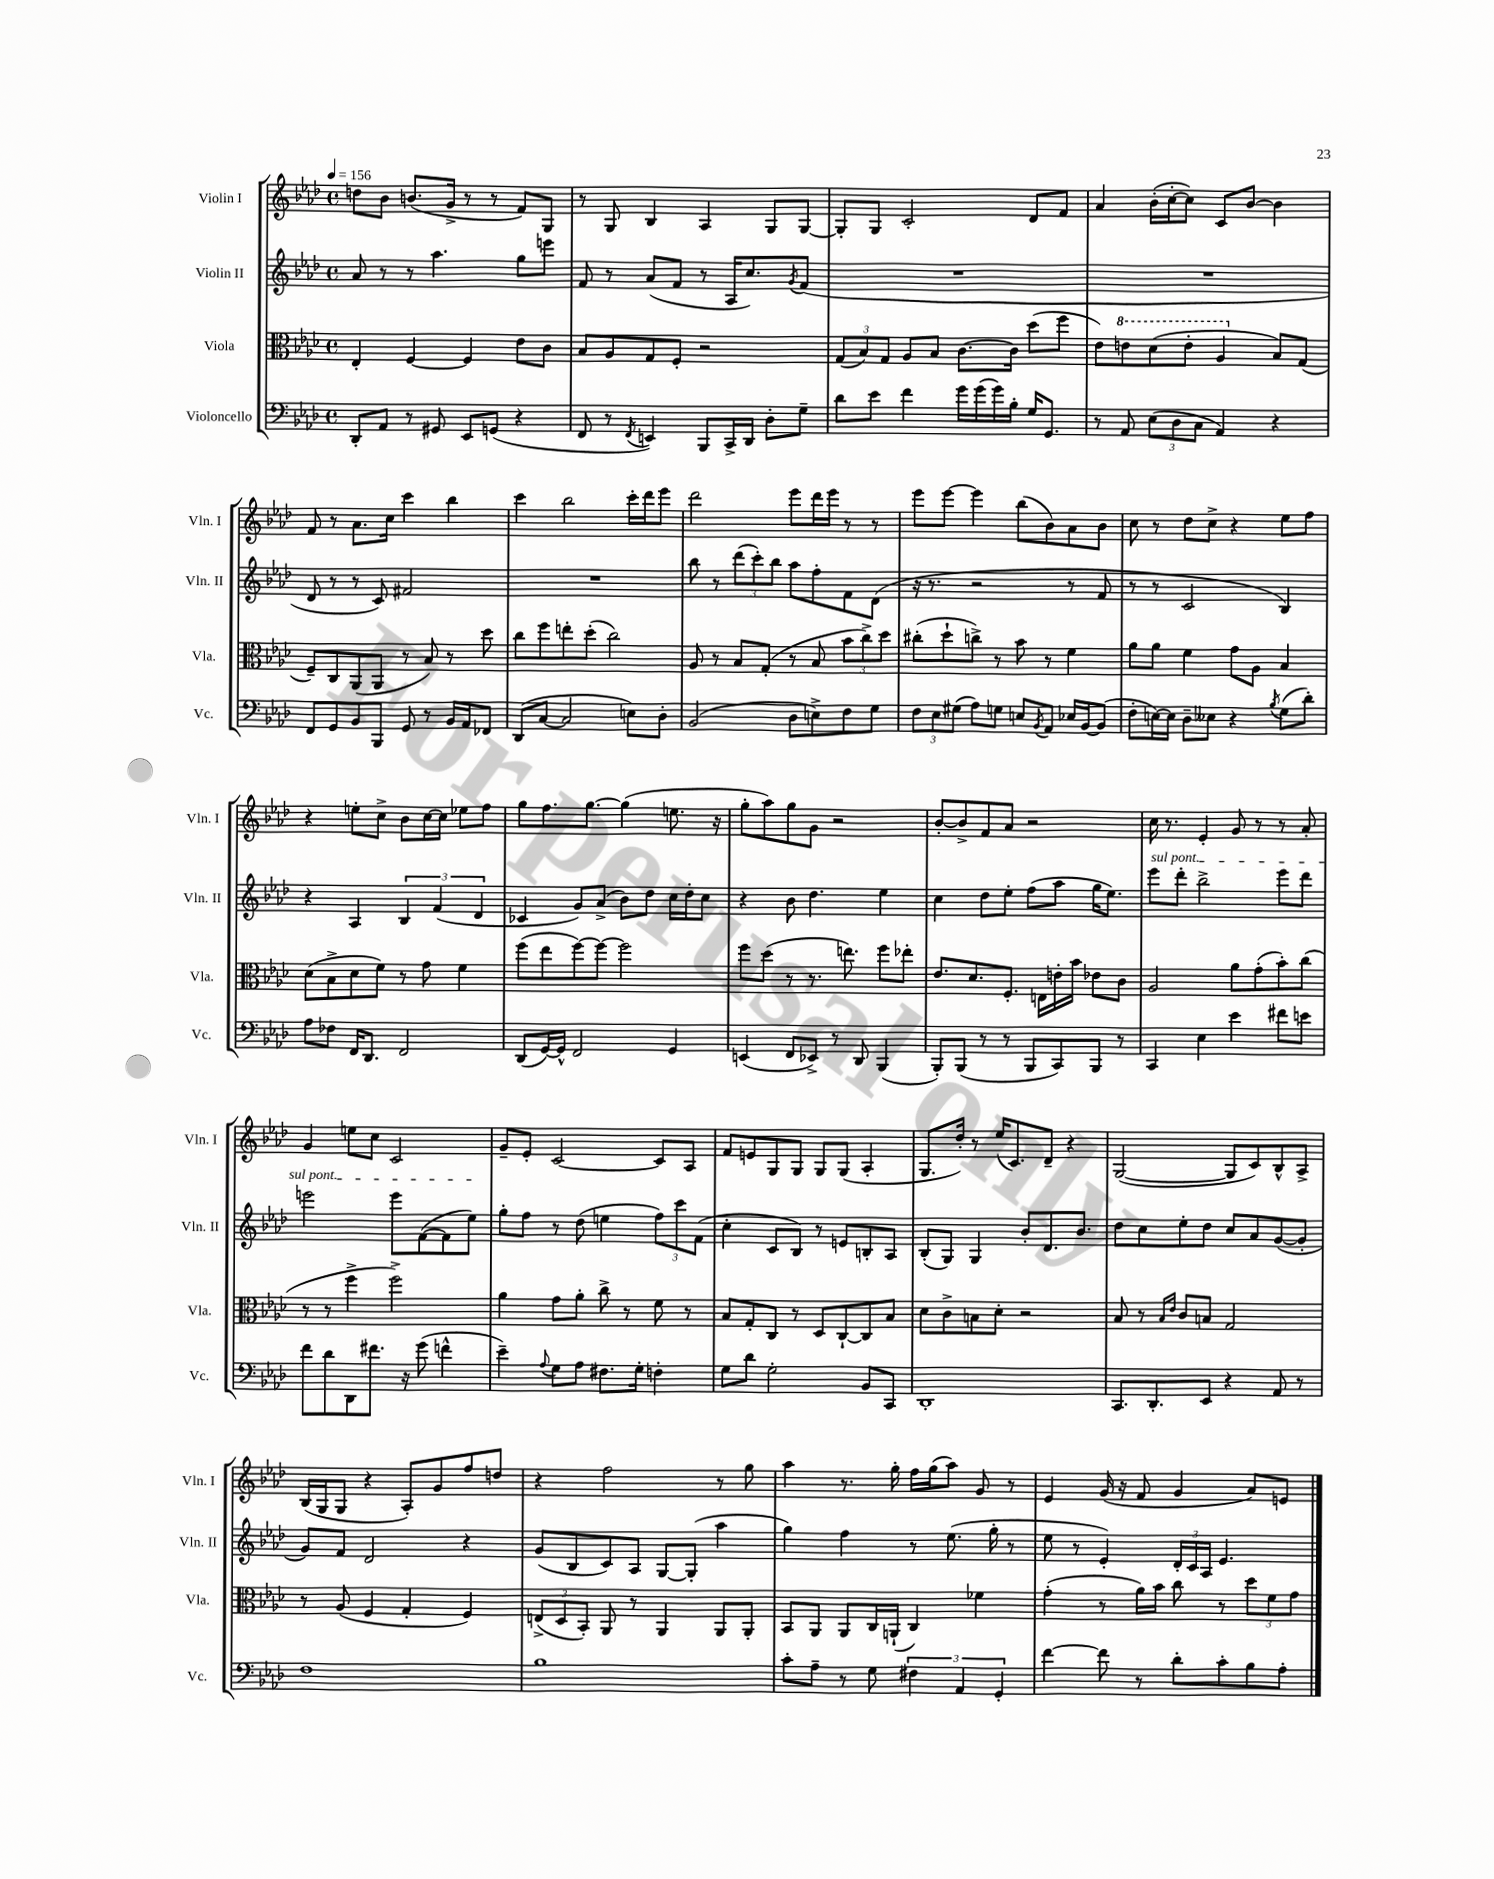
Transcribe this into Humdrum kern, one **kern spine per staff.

**kern	**kern	**kern	**kern
*staff4	*staff3	*staff2	*staff1
*clefF4	*clefC3	*clefG2	*clefG2
*k[b-e-a-d-]	*k[b-e-a-d-]	*k[b-e-a-d-]	*k[b-e-a-d-]
*M4/4	*M4/4	*M4/4	*M4/4
*met(c)	*met(c)	*met(c)	*met(c)
*MM156	*MM156	*MM156	*MM156
8DD-'/L	4E-'/	8a-/	8dd\L
8AA-/J	.	8r	8b-\J
8r	[4F/	8r	(8.b/L
8GG#/	.	4.aa-\	.
.	.	.	16g^/Jk
8EE-/L	4F/]	.	8r
(8GG/J	.	.	8r
4r	8e-\L	8gg\L	8f/L)
.	8c\J	8eee\J	8G/J
=	=	=	=
8FF/	8B-/L	8f/	8r
8r	8A-/	8r	8G/
8qFF/	.	.	.
4EE/)	8G/	(8a-/L	4B-/
.	8F'/J	8f/J	.
8BBB-/L	2r	8r	4A-/
16CC^/L	.	16A-/LK	.
16DD-/JJ	.	8.cc/)	.
8D-'\L	.	.	8G/L
.	.	8qg/	.
8G~\J	.	(8f/J	[8G/J
=	=	=	=
8d-\L	(12G/L	1r	8G'/]L
.	12B-/)	.	.
8e-\J	.	.	8G/J
.	12G/J	.	.
4f\	8A-/L	.	2c'/
.	8B-/J	.	.
16g\LL	[8.c\L	.	.
(16g\	.	.	.
16g\)	.	.	.
16B-'\JJ	16c\]Jk	.	.
16G/LK	(8dd-\L	.	8d-/L
8.GG/J	.	.	.
.	8ff\J	.	8f/J
=	=	=	=
8r	8e-\L)	1r	4a-/
8AA-/	8ee\	.	.
(12E-\L	(8dd-\	.	(16b-'\LL
.	.	.	[16cc'\J
12D-\	.	.	.
.	8ee'\J	.	8cc\]J)
12C\J	.	.	.
4AA-/)	4a-/	.	8c/L
.	.	.	[8b-/J
4r	8B-/L)	.	4b-\]
.	(8G/J	.	.
=	=	=	=
8FF/L	8F~/L)	8d-/	8f/
8GG/	8C/	8r	8r
8BB-/	(8AA-/	8r	8.a-\L
8BBB-/J	8AA-/J	8c/)	.
.	.	.	16cc\Jk
8GG/	8r	2f#/	4ccc\
8r	8B-/)	.	.
16BB-/LL	8r	.	4bb-\
16AA-/J	.	.	.
8FF-/J	8dd-\	.	.
=	=	=	=
(8DD-/L	8cc\L	1r	4ccc\
[8C/J	8ff\	.	.
2C/]	8ee'\	.	2bb-\
.	(8dd-'\J	.	.
.	2cc\)	.	.
8E\L)	.	.	16ccc'\LL
.	.	.	16ddd-\J
8D-'\J	.	.	8eee-\J
=	=	=	=
(2BB-/	8A-/	8bb-\	2ddd-\
.	8r	8r	.
.	8B-/L	(12ddd-\L	.
.	.	12ccc'\)	.
.	(8G'/J	.	.
.	.	12bb-\J	.
8D-\L	8r	8aa-\L	8eee-\L
8E^\)	8B-/	8ff'\	16ddd-\L
.	.	.	16eee-\JJ
8F\	12b-\L	8f\	8r
.	12cc^\)	.	.
8G\J	.	(8d-\J	8r
.	12dd-\J	.	.
=	=	=	=
12F\L	(8cc#'\L	16r	8eee-\L
.	.	8.r	.
12E-\	.	.	.
.	8dd-`\	.	[8eee-\J
(12G#\J	.	.	.
8A-\L)	8cc^\J)	2r	4eee-\]
8G\J	8r	.	.
8E/L	8b-\	.	(8bb-\L
8qBB-/	.	.	.
8AA-/J	8r	.	8b-\)
16E-/LL	4f\	8r	8a-\
[16BB-/J	.	.	.
(8BB-/]J	.	8f/	8b-\J
=	=	=	=
8F'\L	8a-\L	8r	8cc\
[16E\L)	8a-\J	8r	8r
16E\]JJ	.	.	.
8D-~\L	4f\	2c/	8dd-\L
8E--\J	.	.	8cc^\J
4r	8g\L	.	4r
.	8A-\J	.	.
8qB-/	.	.	.
(8G\L	4B-/	4B-/)	8ee-\L
8d-'\J)	.	.	8ff\J
=	=	=	=
8A-\L	(8d-\L	4r	4r
8F-\J	8B-^\	.	.
16FF/LK	8d-\	4A-/	8ee'\L
8.DD-/J	.	.	.
.	8f\J)	.	8cc^\J
2FF/	8r	6B-/	8b-\L
.	8g\	.	[16cc\L
.	.	(6f/	.
.	.	.	16cc\]JJ
.	4f\	.	8ee-\L
.	.	6d-/	.
.	.	.	8ff\J
=	=	=	=
(8DD-/L	(8ff\L	4c-/	8gg\L
[16GG/L)	8ee-\	.	8.ff\
16GG^^/]JJ	.	.	.
2FF/	[8ff\)	8g/L)	.
.	.	.	[8.gg\J
.	8ff\_J	(8a-^/J	.
.	2ff\]	8b-\L)	(4gg\]
.	.	8dd-\J	.
4GG/	.	16cc\LL	8.ee\
.	.	16dd-'\J	.
.	.	8cc\J	.
.	.	.	16r
=	=	=	=
(4EE/	8ff\L	4r	8gg'\L
.	(8dd-\J	.	8aa-\)
8FF/L	8r	8b-\	8gg\
8EE-^/J)	8.r	4.dd-\	8g\J
8r	.	.	2r
.	8.ee\)	.	.
8DD-/	.	.	.
(4BBB-/	8ff\L	4ee-\	.
.	8ee-'\J	.	.
=	=	=	=
8BBB-'/L)	8.e-/L	4cc\	[8b-'/L
(8BBB-/J	.	.	8b-^/]
.	8.d-/	.	.
8r	.	8dd-\L	8f/
8r	8.F'/J	8ee-'\J	8a-/J
8BBB-/L	.	(8ff\L	2r
.	16E\LL	.	.
8CC/)	16e'\	8aa-\J	.
.	16b-\JJ	.	.
8BBB-/J	8e-\L	16gg\LK	.
.	.	8.ee-\J)	.
8r	8c\J	.	.
=	=	=	=
4CC/	2A-/	8eee-\L	16cc\
.	.	.	8.r
.	.	8ddd-'\J	.
4E-\	.	2bb-^\	4e-'/
4e-\	8a-\L	.	8g/
.	(8g'\	.	8r
8f#\L	8b-'\)	8eee-\L	8r
8e\J	(8cc\J	8ddd-\J	8a-'/
=	=	=	=
8f\L	8r	2eee\	4g/
8d-\	8r	.	.
8DD-\	4ff^\	.	8ee\L
8.f#\J	.	.	8cc\J
.	2ff^\)	8eee\L	2c/
16r	.	.	.
(8g\	.	([8f\	.
4f^^\	.	8f\]	.
.	.	8ee-\J)	.
=	=	=	=
4e-~\)	4a-\	8gg'\L	8g~/L
.	.	8ff\J	8e-'/J
8qqA-/	.	.	.
8G\L	8g\L	8r	[2c/
8A-\J	8a-'\J	(8dd-\	.
8.F#\L	8cc^\	4ee\	.
.	8r	.	.
16G'\Jk	.	.	.
4F'\	8f\	12ff\L)	8c/]L
.	.	12ccc\	.
.	8r	.	8A-/J
.	.	(12f\J	.
=	=	=	=
8G\L	8B-/L	4cc'\	8f/L
8d-\J	8G'/	.	8e/
2G'\	8C/J	8c/L	8G/
.	8r	8B-/J)	8G/J
.	8D-/L	8r	8G/L
.	[8C`/	8e/L	(8G/J
8BB-/L	8C/]	8B'/	4A-'/
8CC/J	8B-/J	8A-/J	.
=	=	=	=
1DD-'	8d-\L	(8B-'/L	8.G/L
.	8c^\	8G/J)	.
.	.	.	16dd-'/Jk)
.	8B\	4G/	8r
.	8d-'\J	.	(16ee-/LK
.	.	.	8.c/)
.	2r	8b-'/L	.
.	.	8.d-/	8d-~/J
.	.	.	4r
.	.	8.b-/J	.
=	=	=	=
8.CC/L	8B-/	8dd-\L	([2G/
.	8r	8cc\	.
8.DD-'/	.	.	.
.	16qqB-/LL	.	.
.	16qqe-/JJ	.	.
.	8c/L	8ee-'\	.
8EE-/J	8B/J	8dd-\J	.
4r	2G/	8cc/L	8G/]L
.	.	8a-/	8c/)
8AA-/	.	([8g/	8B-^^/
8r	.	8g'/]J	8A-^/J
=	=	=	=
1F	8r	8g/L)	(16B-/LL
.	.	.	16G/J
.	(8A-/	8f/J	8G/J
.	4F/	2d-/	4r
.	4G'/	.	8A-'/L)
.	.	.	8g/
.	4F/)	4r	8ff/
.	.	.	8dd/J
=	=	=	=
1B-	(12E^/L	(8g/L	4r
.	12D-/	.	.
.	.	8B-/	.
.	12BB-'/J)	.	.
.	8AA-/	8c/)	2ff\
.	8r	8A-/J	.
.	4AA-/	[8G/L	.
.	.	(8G'/]J	.
.	8AA-/L	4aa-\	8r
.	8AA-'/J	.	8gg\
=	=	=	=
8c'\L	8BB-/L	4gg\)	4aa-\
8A-~\J	8AA-/J	.	.
8r	8AA-/L	4ff\	8.r
8G\	16C/L	.	.
.	(16AA`/JJ	.	16gg'\
6F#\	4C/)	8r	16ff\LL
.	.	.	(16gg\J
.	.	(8.ee-\	8aa-\J)
6AA-/	.	.	.
.	4f-\	.	8g/
.	.	16gg'\	.
6GG'/	.	.	.
.	.	8r	8r
=	=	=	=
[4f\	(4g'\	8ee-\	4e-/
.	.	8r	.
8f\]	8r	4e-'/)	(16g/
.	.	.	16r
8r	16a-\LL)	.	8f/
.	16b-\JJ	.	.
8d-'\L	8cc\	24d-'/LL	4g/
.	.	24c/	.
.	.	24A-/JJ	.
8c'\	8r	4.e-/	.
8B-\	12dd-\L	.	8a-/L)
.	12f\	.	.
8A-'\J	.	.	8e/J
.	12g\J	.	.
==	==	==	==
*-	*-	*-	*-
